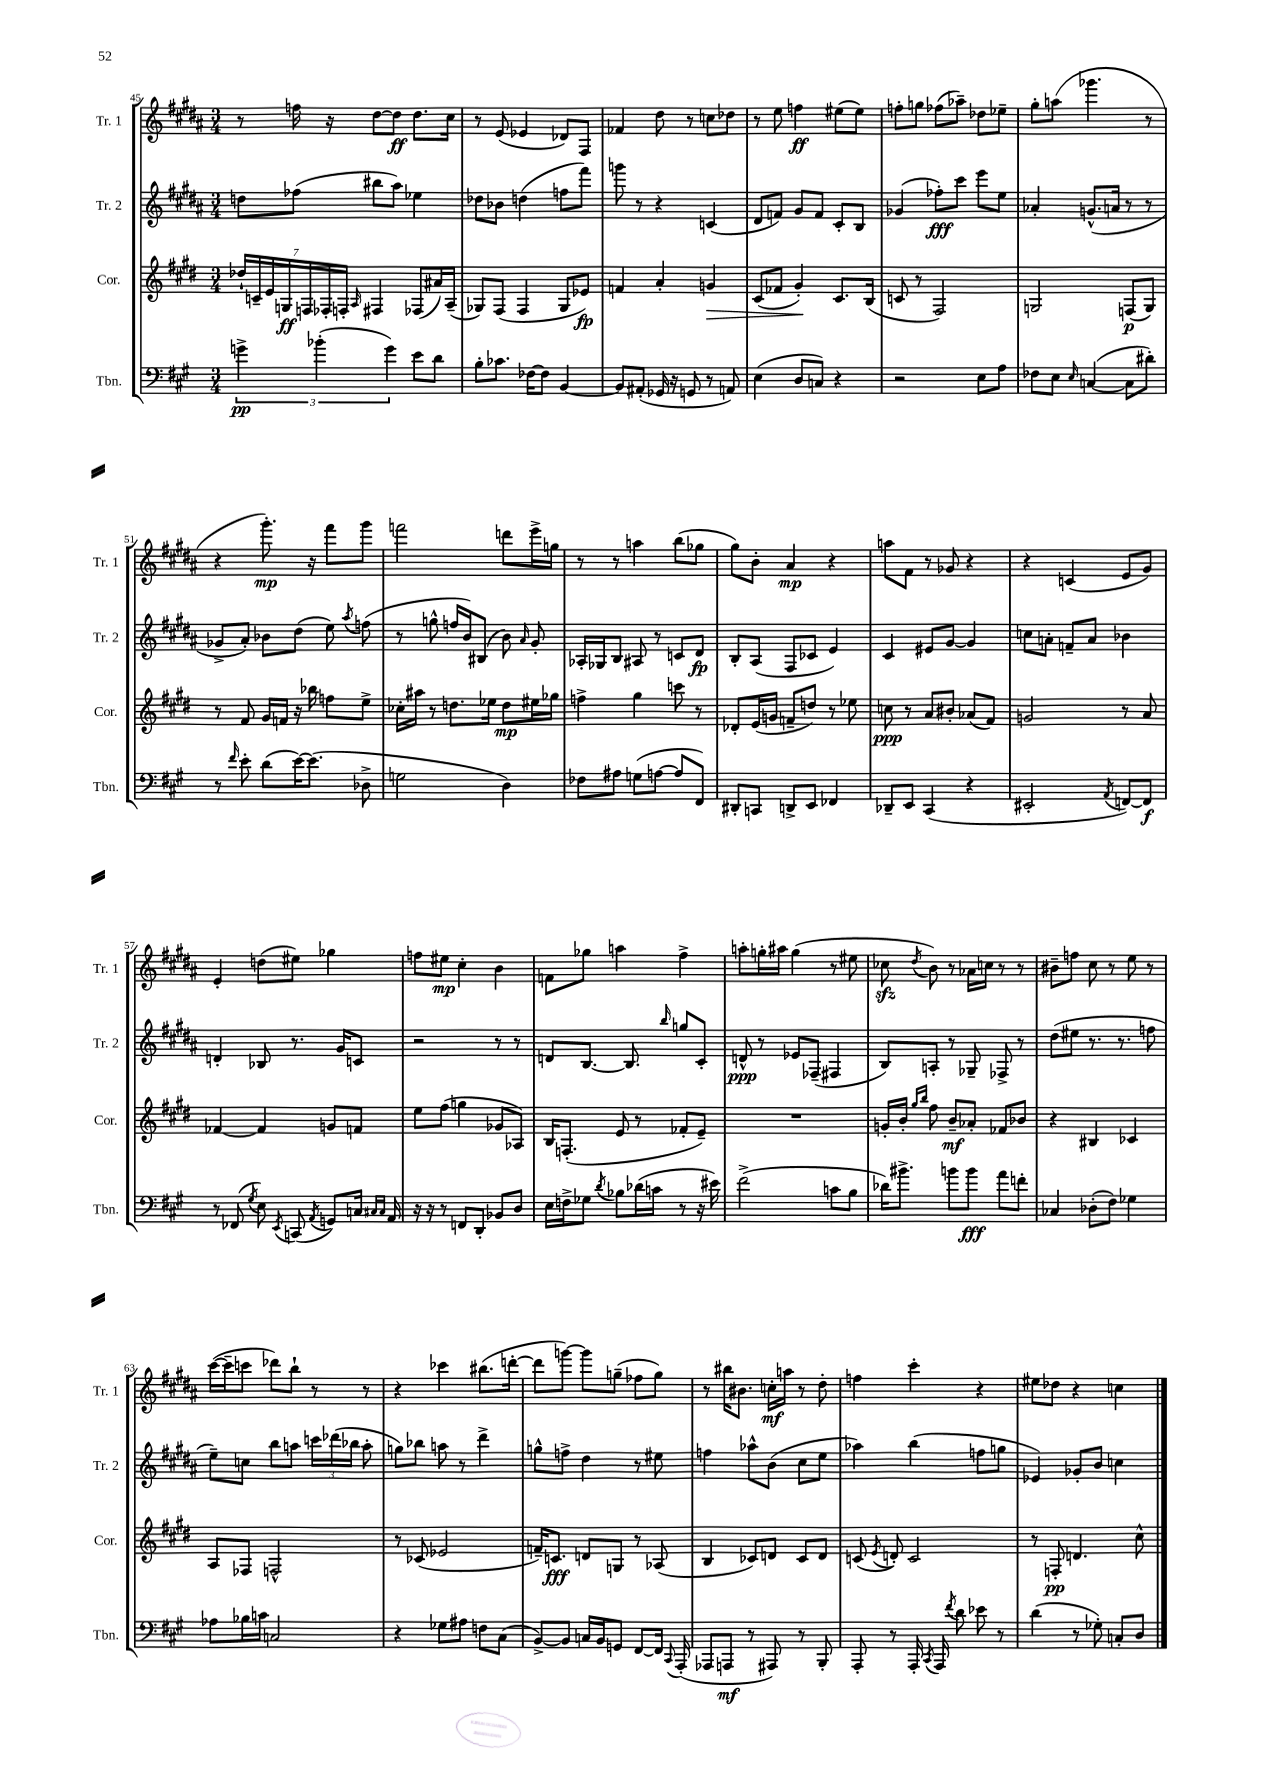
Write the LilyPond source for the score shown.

<<
\new StaffGroup <<
\new Staff = "s0" \with { instrumentName = "Tr. 1" shortInstrumentName = "Tr. 1" } {
    \clef treble \key b \major \numericTimeSignature \time 3/4
    \autoBeamOff r8 f''16 r16 dis''8[~ dis''8]\ff dis''8.[ cis''16] |
    r8 e'8( ees'4 des'8[) fis8] |
    fes'4 dis''8 r8 c''8[ des''8] |
    r8 e''8 f''4\ff eis''8[( eis''8]) |
    f''8[-. g''8] fes''8[( aes''8]--) des''8[ ees''8]-- |
    gis''8[-. a''8]( ges'''4. r8 |
    r4 gis'''8.-.\mp) r16 fis'''8[ gis'''8] |
    f'''2 d'''8[ e'''16-> g''16] |
    r8 r8 a''4 b''8[( ges''8] |
    gis''8[) b'8]-. ais'4\mp r4 |
    a''8[ fis'8] r8 ges'8 r4 |
    r4 c'4( e'8[ gis'8]) |
    e'4-. d''8[( eis''8]) ges''4 |
    f''8[ eis''8]\mp cis''4-. b'4 |
    f'8[ ges''8] a''4 fis''4-> |
    a''8[-. g''16-. ais''16] g''4( r8 eis''8 |
    ces''8\sfz \acciaccatura { dis''8 } b'8) r8 aes'16[ c''16] r8 r8 |
    bis'8[-- f''8] cis''8 r8 e''8 r8 |
    cis'''16[~( cis'''16-- c'''8] des'''8[) b''8]-! r8 r8 |
    r4 ces'''4 bis''8.[( d'''16]~-. |
    d'''8[ g'''8]~) g'''8[ g''8]--( fes''8[ g''8]) |
    r8 bis''16[ bis'8.] c''16[-.\mf a''16] r8 dis''8-. |
    f''4 cis'''4-. r4 |
    eis''8[ des''8] r4 c''4 \bar "|." |
}
\new Staff = "s1" \with { instrumentName = "Tr. 2" shortInstrumentName = "Tr. 2" } {
    \clef treble \key b \major \numericTimeSignature \time 3/4
    \autoBeamOff d''8[ fes''8]( bis''8[ ais''8]) ees''4 |
    des''8[ bes'8] d''4( f''8[ fis'''8]) |
    g'''8 r8 r4 c'4( |
    dis'8[ f'8]) gis'8[ f'8] cis'8[-. b8] |
    ges'4( fes''8[-.\fff) cis'''8] e'''8[ e''8] |
    aes'4-. g'8.[-^( a'16] r8 r8 |
    ges'8[-> ais'8]-.) bes'8[ dis''8]( e''8) \acciaccatura { ais''8 } f''8( |
    r8 g''8-^ f''16[ b'16) bis8]( b'8) \grace { ais'16 } gis'8-. |
    aes16[-. ges16 b8] ais8 r8 c'8[ dis'8]\fp |
    b8[-. ais8]( fis8[ ces'8] e'4) |
    cis'4 eis'8[ gis'8]~ gis'4 |
    c''8[ a'8]-. f'8[-- a'8] bes'4 |
    d'4-. bes8 r8. gis'16[ c'8] |
    r2 r8 r8 |
    d'8[ b8.]~ b8. \grace { b''16 } g''8[ cis'8]-. |
    d'8-^\ppp r8 ees'8[ fes8]--( fis4 |
    b8[) a8]-. r8 ges8-- fes8-> r8 |
    dis''8[( eis''8] r8. r8. f''8 |
    e''8[--) c''8] b''8[ a''8] \tuplet 3/2 { c'''16[ des'''16( bes''16] } a''8-. |
    g''8[) bes''8] a''8 r8 dis'''4-> |
    g''8[-^ f''8]-> dis''4 r8 eis''8 |
    f''4 aes''8[-^ b'8]( cis''8[ e''8] |
    aes''4) b''4( f''8[ g''8] |
    ees'4) ges'8[-. b'8] c''4 \bar "|." |
}
\new Staff = "s2" \with { instrumentName = "Cor." shortInstrumentName = "Cor." } {
    \clef treble \key e \major \numericTimeSignature \time 3/4
    \autoBeamOff \tuplet 7/4 { des''16[-! c'16-- e'16 g16\ff f16 fes16-. f16]-. } \grace { a16 } fis4 fes8[( ais'16) a16]--( |
    ges8[) fis8]( fis4 ges8[ ees'8]\fp) |
    f'4 a'4-. g'4\> |
    cis'8[( fes'8] gis'4-.\!) cis'8.[ b16]( |
    c'8 r8 fis2) |
    g2 f8[\p( g8]) |
    r8 fis'8 gis'16[ f'16] r16 bes''16 f''8[ e''8]-> |
    ces''16[-. ais''16] r8 d''8.[ ees''16] d''8[\mp eis''16 ges''16] |
    f''4-> gis''4 c'''8 r8 |
    des'8[-. e'16( g'16] f'8[-- d''8]) r8 ees''8 |
    c''8\ppp r8 a'8[ bis'8]-. aes'8[( fis'8]) |
    g'2 r8 a'8 |
    fes'4~ fes'4 g'8[ f'8] |
    e''8[ fis''8]( g''4 ges'8[ aes8]) |
    b16[ f8.]-.( e'8 r8 fes'8[-. e'8]--) |
    R2. |
    g'16[-. b'16]-. \grace { gis''16[ b''16] } fis''8 b'8[--\mf aes'8]-. fes'8[ bes'8] |
    r4 bis4 ces'4 |
    a8[ fes8] f2-^ |
    r8 ces'8( ees'2 |
    f'16[--) c'8.]\fff d'8[ g8] r8 aes8( |
    b4 ces'8[) d'8] ces'8[ d'8] |
    c'8( \acciaccatura { e'8 } d'8-.) c'2 |
    r8 f8-.\pp d'4. cis''8-^ \bar "|." |
}
\new Staff = "s3" \with { instrumentName = "Tbn." shortInstrumentName = "Tbn." } {
    \clef bass \key a \major \numericTimeSignature \time 3/4
    \autoBeamOff \tuplet 3/2 { g'4->\pp bes'4-.( g'4) } e'8[ d'8] |
    b8[-. ces'8.] fes16[~ fes8] b,4~ |
    b,8[ ais,8]-.( ges,16 r16 g,8 r8 a,8) |
    e4( d8[ c8]) r4 |
    r2 e8[ a8] |
    fes8[ e8] \grace { e16 } c4~( c8[ dis'8]-.) |
    r8 \grace { fis'16 } e'8-. d'8[( e'16~) e'8.]( des8-> |
    g2 d4) |
    fes8[ ais8] g8[( a8]~ a8[ fis,8]) |
    dis,8[-. c,8] d,8[-> e,8] fes,4 |
    des,8[-- e,8] cis,4( r4 |
    eis,2-. \acciaccatura { a,8 } f,8[~) f,8]\f |
    r8 fes,8( \acciaccatura { gis8 } e8) \acciaccatura { e,8 } c,8( \acciaccatura { a,8 } g,8[) c16] \grace { cis16[ cis16] } a,16 |
    r16 r16 r8 f,8[ d,8]-. bes,8[ d8] |
    e16[ f16-> ges8] \acciaccatura { d'8 } bes8[ des'16( c'16] r8 r16 eis'16) |
    fis'2->( c'8[ b8] |
    des'16[) bis'8.]-> b'8[ b'8]\fff a'8[ f'8]-. |
    ces4 des8[-.( fis8]) ges4 |
    aes8[ bes16 c'16] c2 |
    r4 ges8[ ais8] f8[ cis8]( |
    b,8[~->) b,8] c16[ b,16 g,8] fis,8[~ fis,16] \appoggiatura { cis,8 } a,,16-.( |
    aes,,8[ a,,8]\mf r8 ais,,8) r8 b,,8-. |
    a,,8-. r8 a,,16-. \acciaccatura { cis,8 } a,,16 \acciaccatura { fis'8 } d'8 ees'8 r8 |
    d'4( r8 ges8-.) c8[-. d8] \bar "|." |
}
>>
>>
\layout { \context { \Score currentBarNumber = #45 } }
